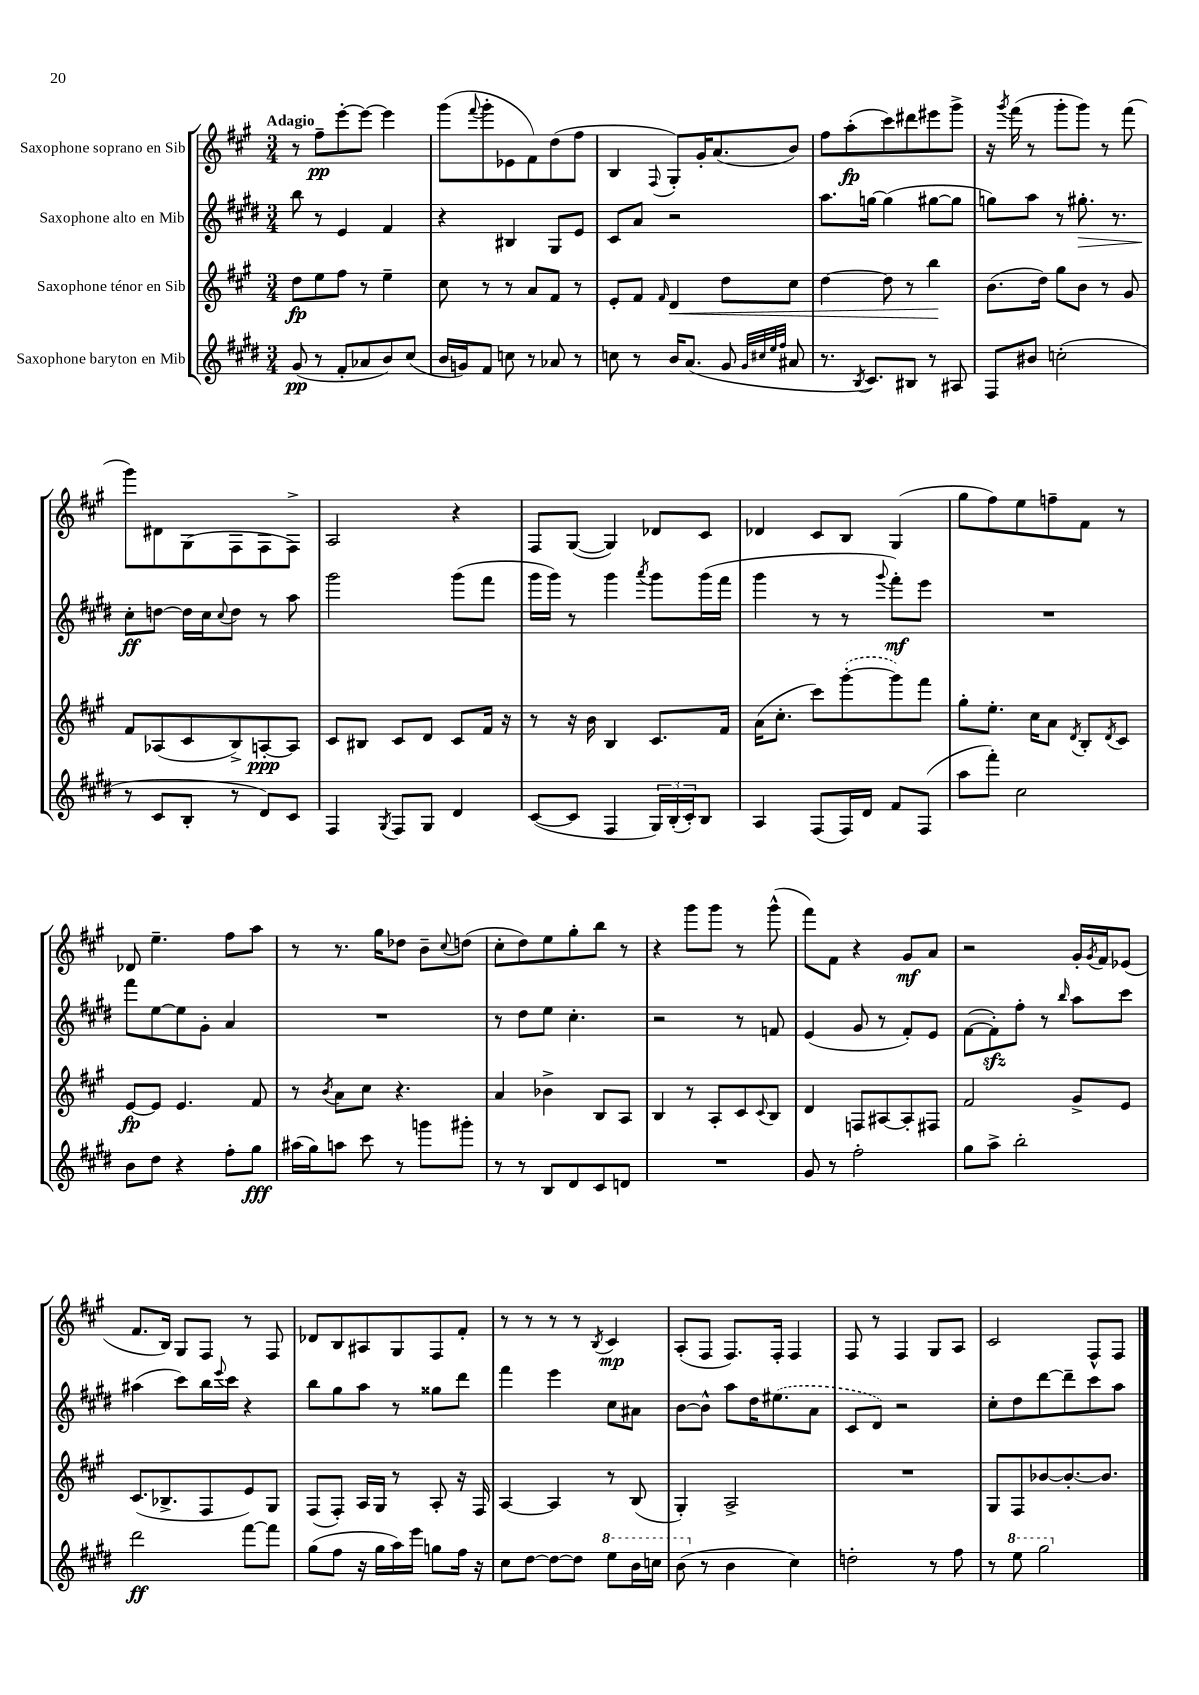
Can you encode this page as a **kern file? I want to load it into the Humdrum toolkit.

**kern	**kern	**kern	**kern
*staff4	*staff3	*staff2	*staff1
*clefG2	*clefG2	*clefG2	*clefG2
*k[f#c#g#d#]	*k[f#c#g#]	*k[f#c#g#d#]	*k[f#c#g#]
*M3/4	*M3/4	*M3/4	*M3/4
(8g#/	8dd\L	8bb\	8r
8r	8ee\	8r	8ff#~\L
8f#'/L	8ff#\J	4e/	[8eee'\
8a-/	8r	.	8eee\_J
8b/)	4ee~\	4f#/	4eee\]
(8cc#/J	.	.	.
=	=	=	=
16b/LL	8cc#\	4r	(8ggg#\L
16g/J)	.	.	.
.	.	.	8qqfff#/
8f#/J	8r	.	8ggg#'\
8cc\	8r	4B#/	8e-\
8r	8a/L	.	8f#\)
8a-/	8f#/J	8G#/L	(8dd\
8r	8r	8e/J	8ff#\J
=	=	=	=
8cc\	8e'/L	8c#/L	4B/
8r	8f#/J	8a/J	.
.	16qqf#/	.	8qqF#/
16b/LK	4d/	2r	8G#'/L)
(8.a/J	.	.	.
.	.	.	16g#'/K
.	.	.	(8.a/
8g#/	8dd\L	.	.
32qqg#/LLL	.	.	.
32qqcc#/	.	.	.
32qqee/	.	.	.
32qqff#/JJJ	.	.	.
8a#/	8cc#\J	.	8b/J)
=	=	=	=
8.r	[4dd\	8.aa\L	8ff#\L
.	.	.	(8aa'\
8qB/	.	.	.
8.c#/L)	.	[16gg\Jk	.
.	8dd\]	(4gg\]	8ccc#\)
8B#/J	8r	.	8ddd#\
8r	4bb\	[8gg#\L	8eee#\
8A#/	.	8gg#\]J	8ggg#^\J
=	=	=	=
8F#/L	(8.b\L	8gg\L)	16r
.	.	.	8qggg#/
.	.	.	(16fff#\
8b#/J	.	8aa\J	8r
.	16dd\Jk)	.	.
(2cc'\	8gg#\L	8r	8ggg#'\L
.	8b\J	8.gg#'\	8ggg#\J)
.	8r	.	8r
.	.	8.r	.
.	8g#/	.	(8fff#\
=	=	=	=
8r	8f#/L	8cc#'\L	8ggg#\L)
8c#/L	(8A-/	[8dd\J	8d#\
8B'/J	8c#/	16dd\]LL	(8G#\
.	.	16cc#\J	.
.	.	8qqcc#/	.
8r	8B^/)	8dd\J	8F#\
8d#/L)	[8A'/	8r	8F#\
8c#/J	8A/]J	8aa\	8F#^\J)
=	=	=	=
4F#/	8c#/L	2ggg#\	2A/
.	8B#/J	.	.
8qG#/	.	.	.
8F#/L	8c#/L	.	.
8G#/J	8d/J	.	.
4d#/	8c#/L	(8ggg#\L	4r
.	16f#/Jk	8fff#\J	.
.	16r	.	.
=	=	=	=
([8c#/L	8r	16ggg#\LL	8F#/L
.	.	16ggg#\JJ)	.
8c#/]J	16r	8r	([8G#/J
.	16b\	.	.
4F#/	4B/	4ggg#\	4G#/])
.	.	8qaaa/	.
24G#/LL)	8.c#/L	8ggg#\L	8d-/L
(24B'/	.	.	.
24c#'/J)	.	.	.
8B/J	.	(16ggg#\L	8c#/J
.	16f#/Jk	16fff#\JJ	.
=	=	=	=
4A/	(16a\LK	4ggg#\	4d-/
.	8.cc#'\J	.	.
(8F#/L	8ccc#\L)	8r	8c#/L
16F#/L)	([8ggg#'\	8r	8B/J
16d#/JJ	.	.	.
.	.	8qqggg#/	.
8f#/L	8ggg#\])	8fff#'\L)	(4G#/
(8F#/J	8fff#\J	8eee\J	.
=	=	=	=
8aa\L	8gg#'\L	2.r	8gg#\L
8fff#'\J)	8.ee'\J	.	8ff#\)
2cc#\	.	.	8ee\
.	16cc#\LK	.	.
.	8a\J	.	8ff~\
.	8qd/	.	.
.	8B'/L	.	8f#\J
.	8qd/	.	.
.	8c#/J	.	8r
=	=	=	=
8b\L	[8e/L	8fff#\L	8d-/
8dd#\J	8e/]J	[8ee\	4.ee~\
4r	4.e/	8ee\]	.
.	.	8g#'\J	.
8ff#'\L	.	4a/	8ff#\L
8gg#\J	8f#/	.	8aa\J
=	=	=	=
(16aa#\LL	8r	2.r	8r
16gg#\J)	.	.	.
.	8qb/	.	.
8aa\J	8a\L	.	8.r
8ccc#\	8cc#\J	.	.
.	.	.	16gg#\LK
8r	4.r	.	8dd-\J
8ggg\L	.	.	8b~\L
.	.	.	8qqcc#/
8ggg#'\J	.	.	(8dd\J
=	=	=	=
8r	4a/	8r	8cc#'\L
8r	.	8dd#\L	8dd\)
8B/L	4b-^\	8ee\J	8ee\
8d#/	.	4.cc#'\	8gg#'\
8c#/	8B/L	.	8bb\J
8d/J	8A/J	.	8r
=	=	=	=
2.r	4B/	2r	4r
.	8r	.	8ggg#\L
.	8A'/L	.	8ggg#\J
.	8c#/	8r	8r
.	8qqc#/	.	.
.	8B/J	8f/	(8ggg#^^\
=	=	=	=
8g#/	4d/	(4e/	8fff#\L)
8r	.	.	8f#\J
2ff#'\	8F/L	8g#/	4r
.	[8A#/	8r	.
.	8A#'/]	8f#'/L)	8g#/L
.	8F#/J	8e/J	8a/J
=	=	=	=
8gg#\L	2f#/	([8f#\L	2r
8aa^\J	.	8f#'\])	.
2bb'\	.	8ff#'\J	.
.	.	8r	.
.	.	16qqbb/	.
.	8g#^/L	8aa\L	16g#'/LL
.	.	.	8qg#/
.	.	.	16f#/J
.	8e/J	8ccc#\J	(8e-/J
=	=	=	=
2ddd#\	(8.c#/L	(4aa#\	8.f#/L
.	8.B-^/	.	16B/Jk)
.	.	8ccc#\L)	8G#/L
.	8F#/	16bb\L	8F#/J
.	.	8qqeee/	.
.	.	16ccc#\JJ	.
[8fff#\L	8e/)	4r	8r
8fff#\]J	8G#/J	.	8F#/
=	=	=	=
(8gg#\L	(8F#/L	8bb\L	8d-/L
8ff#\J	8F#'/J)	8gg#\	8B/
16r	16A/LL	8aa\J	8A#/
16gg#\LL	16G#/JJ	.	.
16aa\)	8r	8r	8G#/
16eee\JJ	.	.	.
8gg\L	8A'/	8gg##\L	8F#/
16ff#\Jk	16r	8ddd#\J	8f#'/J
16r	16F#/	.	.
=	=	=	=
8cc#\L	[4A/	4fff#\	8r
[8dd#\J	.	.	8r
8dd#\_L	4A/]	4eee\	8r
8dd#\]J	.	.	8r
.	.	.	8qB/
8eee\L	8r	8cc#\L	4c#/
16bb\L	(8B/	8a#\J	.
16ccc\JJ	.	.	.
=	=	=	=
(8bb\	4G#'/)	[8b\L	(8A'/L
8r	.	8b^^\]J	8F#/J
4b\	2A^/	8aa\L	8.F#/L)
.	.	16dd#\K	.
.	.	(8.ee#\	16F#'/Jk
4cc#\)	.	.	4F#/
.	.	8a\J	.
=	=	=	=
2dd'\	2.r	8c#/L	8F#/
.	.	8d#/J)	8r
.	.	2r	4F#/
8r	.	.	8G#/L
8ff#\	.	.	8A/J
=	=	=	=
8r	8G#/L	8cc#'\L	2c#/
8eee\	8F#/	8dd#\	.
2ggg#\	[8b-/	[8ddd#\	.
.	8.b-'/_	8ddd#~\]	.
.	.	8ccc#\	8F#^^/L
.	8.b-/]J	.	.
.	.	8aa\J	8F#/J
==	==	==	==
*-	*-	*-	*-
